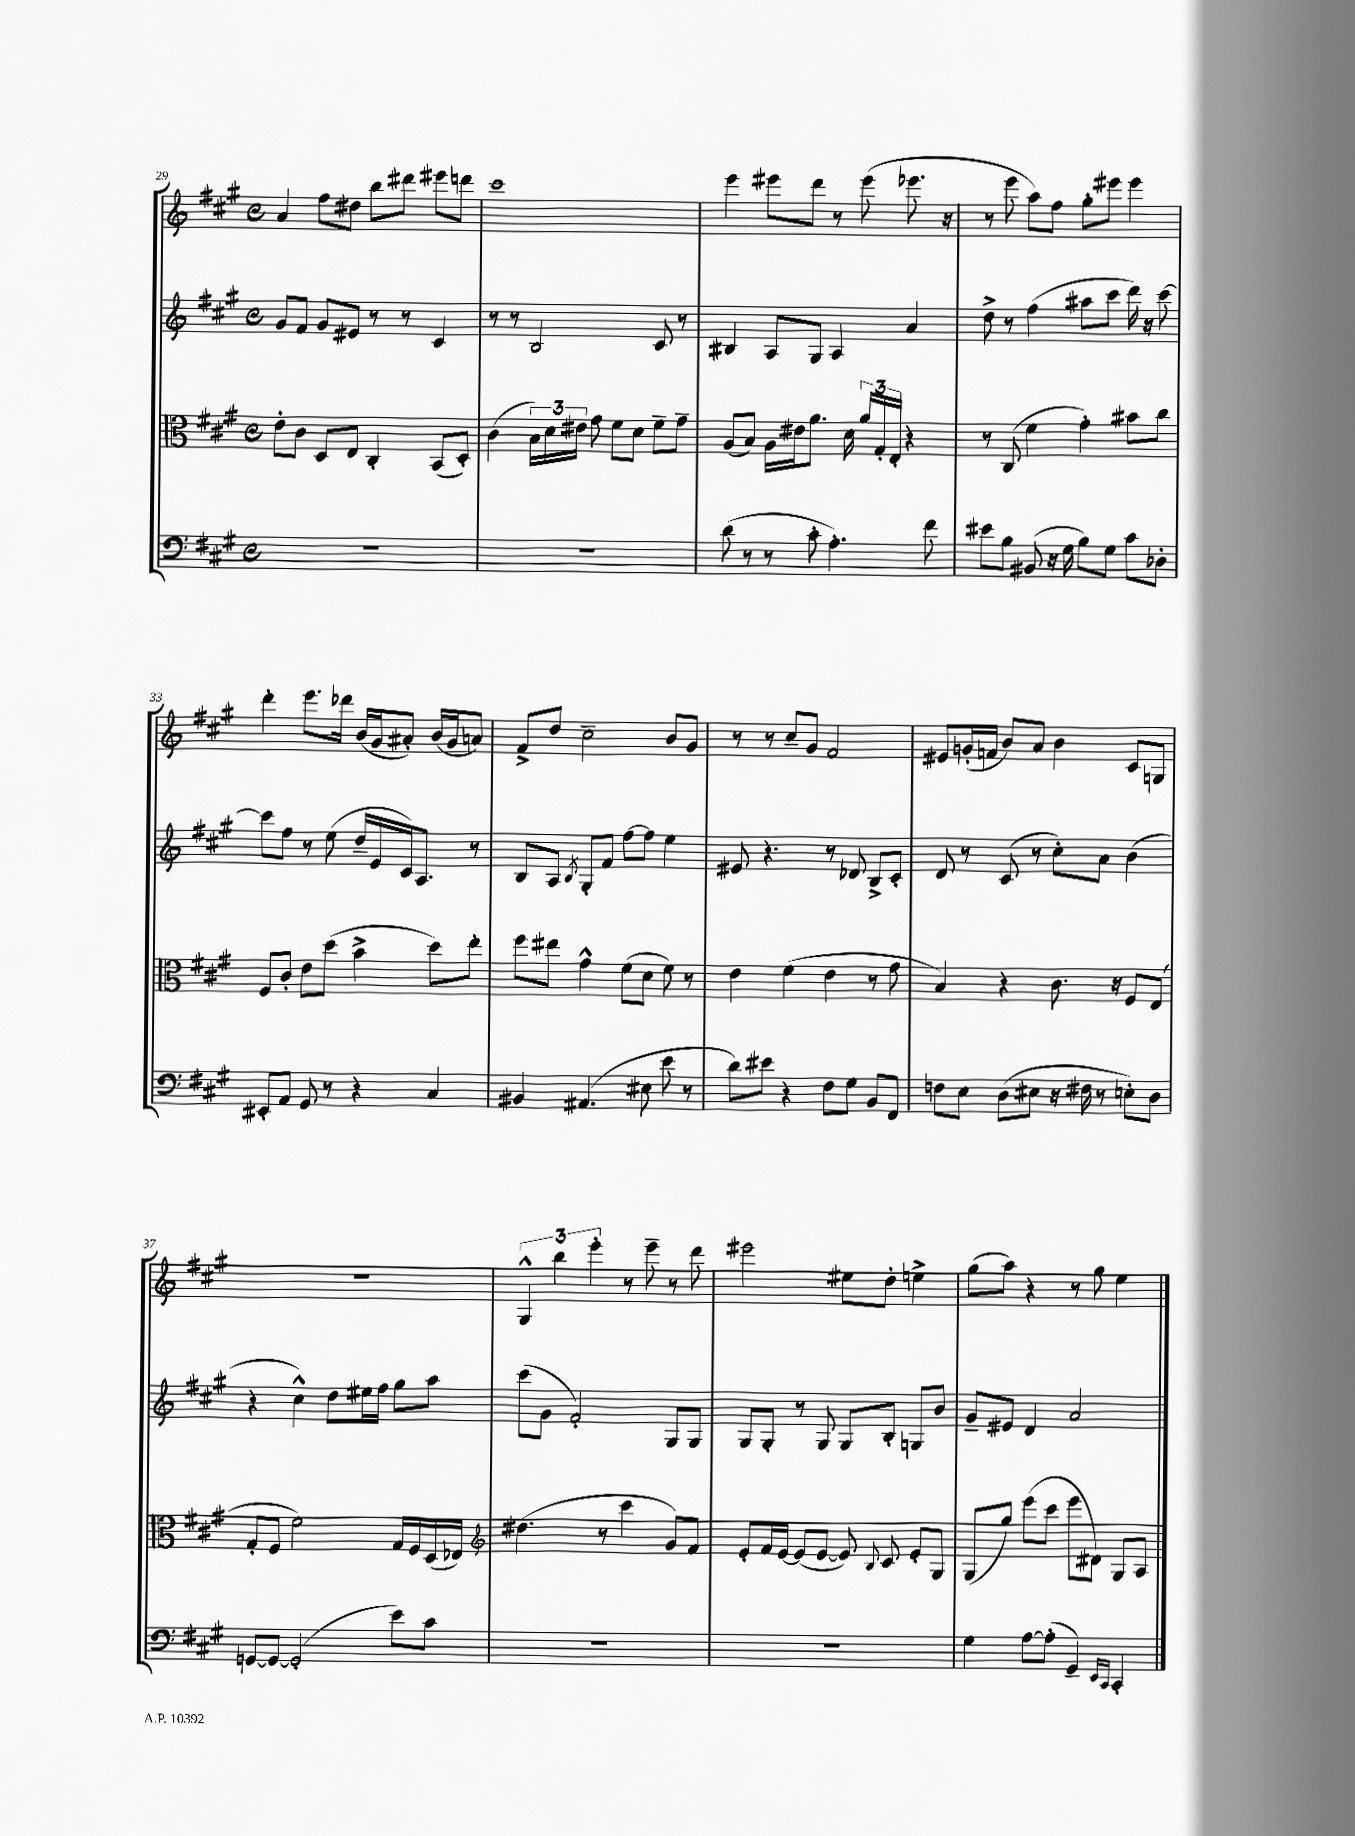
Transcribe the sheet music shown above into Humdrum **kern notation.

**kern	**kern	**kern	**kern
*staff4	*staff3	*staff2	*staff1
*clefF4	*clefC3	*clefG2	*clefG2
*k[f#c#g#]	*k[f#c#g#]	*k[f#c#g#]	*k[f#c#g#]
*M4/4	*M4/4	*M4/4	*M4/4
*met(c)	*met(c)	*met(c)	*met(c)
1r	8e'	8g#	4a
.	8c#	8f#	.
.	8D	8g#	8ff#
.	8E	8e#	8dd#
.	4C#'	8r	8bb
.	.	8r	8ddd#
.	(8BB	4c#	8eee#
.	8D')	.	8ddd
=	=	=	=
1r	(4c#	8r	1ccc#
.	.	8r	.
.	24B)	2B	.
.	24d	.	.
.	24e#	.	.
.	8g#	.	.
.	8f#	.	.
.	8d	.	.
.	8f#~	8c#	.
.	8g#~	8r	.
=	=	=	=
(8d	(8A	4B#	4eee
8r	8B)	.	.
8r	16A	8A	8eee#
.	16e#	.	.
8c#'	8.a	8G#	8ddd
4.A')	.	4A	8r
.	16d	.	.
.	24a	.	(8eee#
.	24G#'	.	.
.	24E'	.	.
.	4r	4a	8.eee-
8f#	.	.	.
.	.	.	16r
=	=	=	=
8e#	8r	8dd^	8r
8B	(8C#	8r	8eee
(8BB#	4f#	(4ff#	8aa)
16r	.	.	8ff#
16G#	.	.	.
8B)	4g#')	8aa#	8gg#'
8G#	.	8ccc#	8eee#
8c#	8b#	16ddd)	4eee#
.	.	16r	.
8D-'	8cc#	[8ccc#	.
=	=	=	=
8EE#'	8F#	8ccc#]	4ddd'
8AA	8c#'	8ff#	.
8GG#	8e	8r	8.eee
8r	(8dd	(8ee	.
.	.	.	16ddd-
4r	4b^	16dd~	(16b
.	.	16e	16g#
.	.	16c#)	8a#')
.	.	8.A	.
4C#	8dd)	.	(16b
.	.	.	16g#
.	8ee'	8r	8a)
=	=	=	=
4BB#	8ff#	8B	8f#^
.	8ee#	8A	8dd
.	.	8qB	.
(4.AA#	4g#^^	8G#'	2cc#~
.	.	8f#	.
.	(8f#	[8ff#	.
8E#	8d	8ff#]	.
8e	8f#)	4ee	8b
8r	8r	.	8g#
=	=	=	=
8d)	4e	8e#	8r
8e#	.	4.r	8r
4r	(4f#	.	8cc#~
.	.	.	8g#
8F#	4e	8r	2f#
8G#	.	8d-	.
8BB	8r	8B^	.
8FF#	8g#	8c#'	.
=	=	=	=
8F	4B)	8d	8e#
8E	.	8r	(16g'
.	.	.	16f
(8D	4r	(8c#	8b)
8E#	.	8r	8a
16r	8.c#	8cc#')	4b
16F#	.	.	.
8r	.	8a	.
.	16r	.	.
8E')	8F#	(4b	8c#
8D	(8E	.	8G
=	=	=	=
[8GG	8G#'	4r	1r
8GG_	8F#	.	.
(2GG']	2f#)	4cc#^^)	.
.	.	8dd	.
.	.	16ee#	.
.	.	16ff#	.
8e)	16G#	8gg#	.
.	16F#	.	.
8c#	(16D	8aa	.
.	16E-)	.	.
=	=	=	=
*	*clefG2	*	*
1r	(4.dd#	(8ccc#	6G#^^
.	.	8g#	.
.	.	.	6bb
.	.	2f#')	.
.	.	.	6eee'
.	8r	.	.
.	4ccc#	.	8r
.	.	.	8eee~
.	8g#)	8G#	8r
.	8f#	8G#	8ddd
=	=	=	=
1r	8e'	8G#	2eee#
.	16f#	8G#'	.
.	[16e	.	.
.	(8e]	8r	.
.	[8e	8G#	.
.	8e])	8G#	8ee#
.	8qqB	.	.
.	8c#	8B'	8dd'
.	8e'	8G	4ee^
.	8G#	8b	.
=	=	=	=
4G#	(8G#	8g#~	(8gg#
.	8gg#)	8e#	8aa)
[8A	(8eee	4d	4r
(8A']	8ccc#	.	.
4GG#~)	8eee	2a	8r
.	8d#)	.	8gg#
16qqEE	.	.	.
16qqCC#	.	.	.
4CC#'	8G#	.	4ee
.	8A	.	.
==	==	==	==
*-	*-	*-	*-
